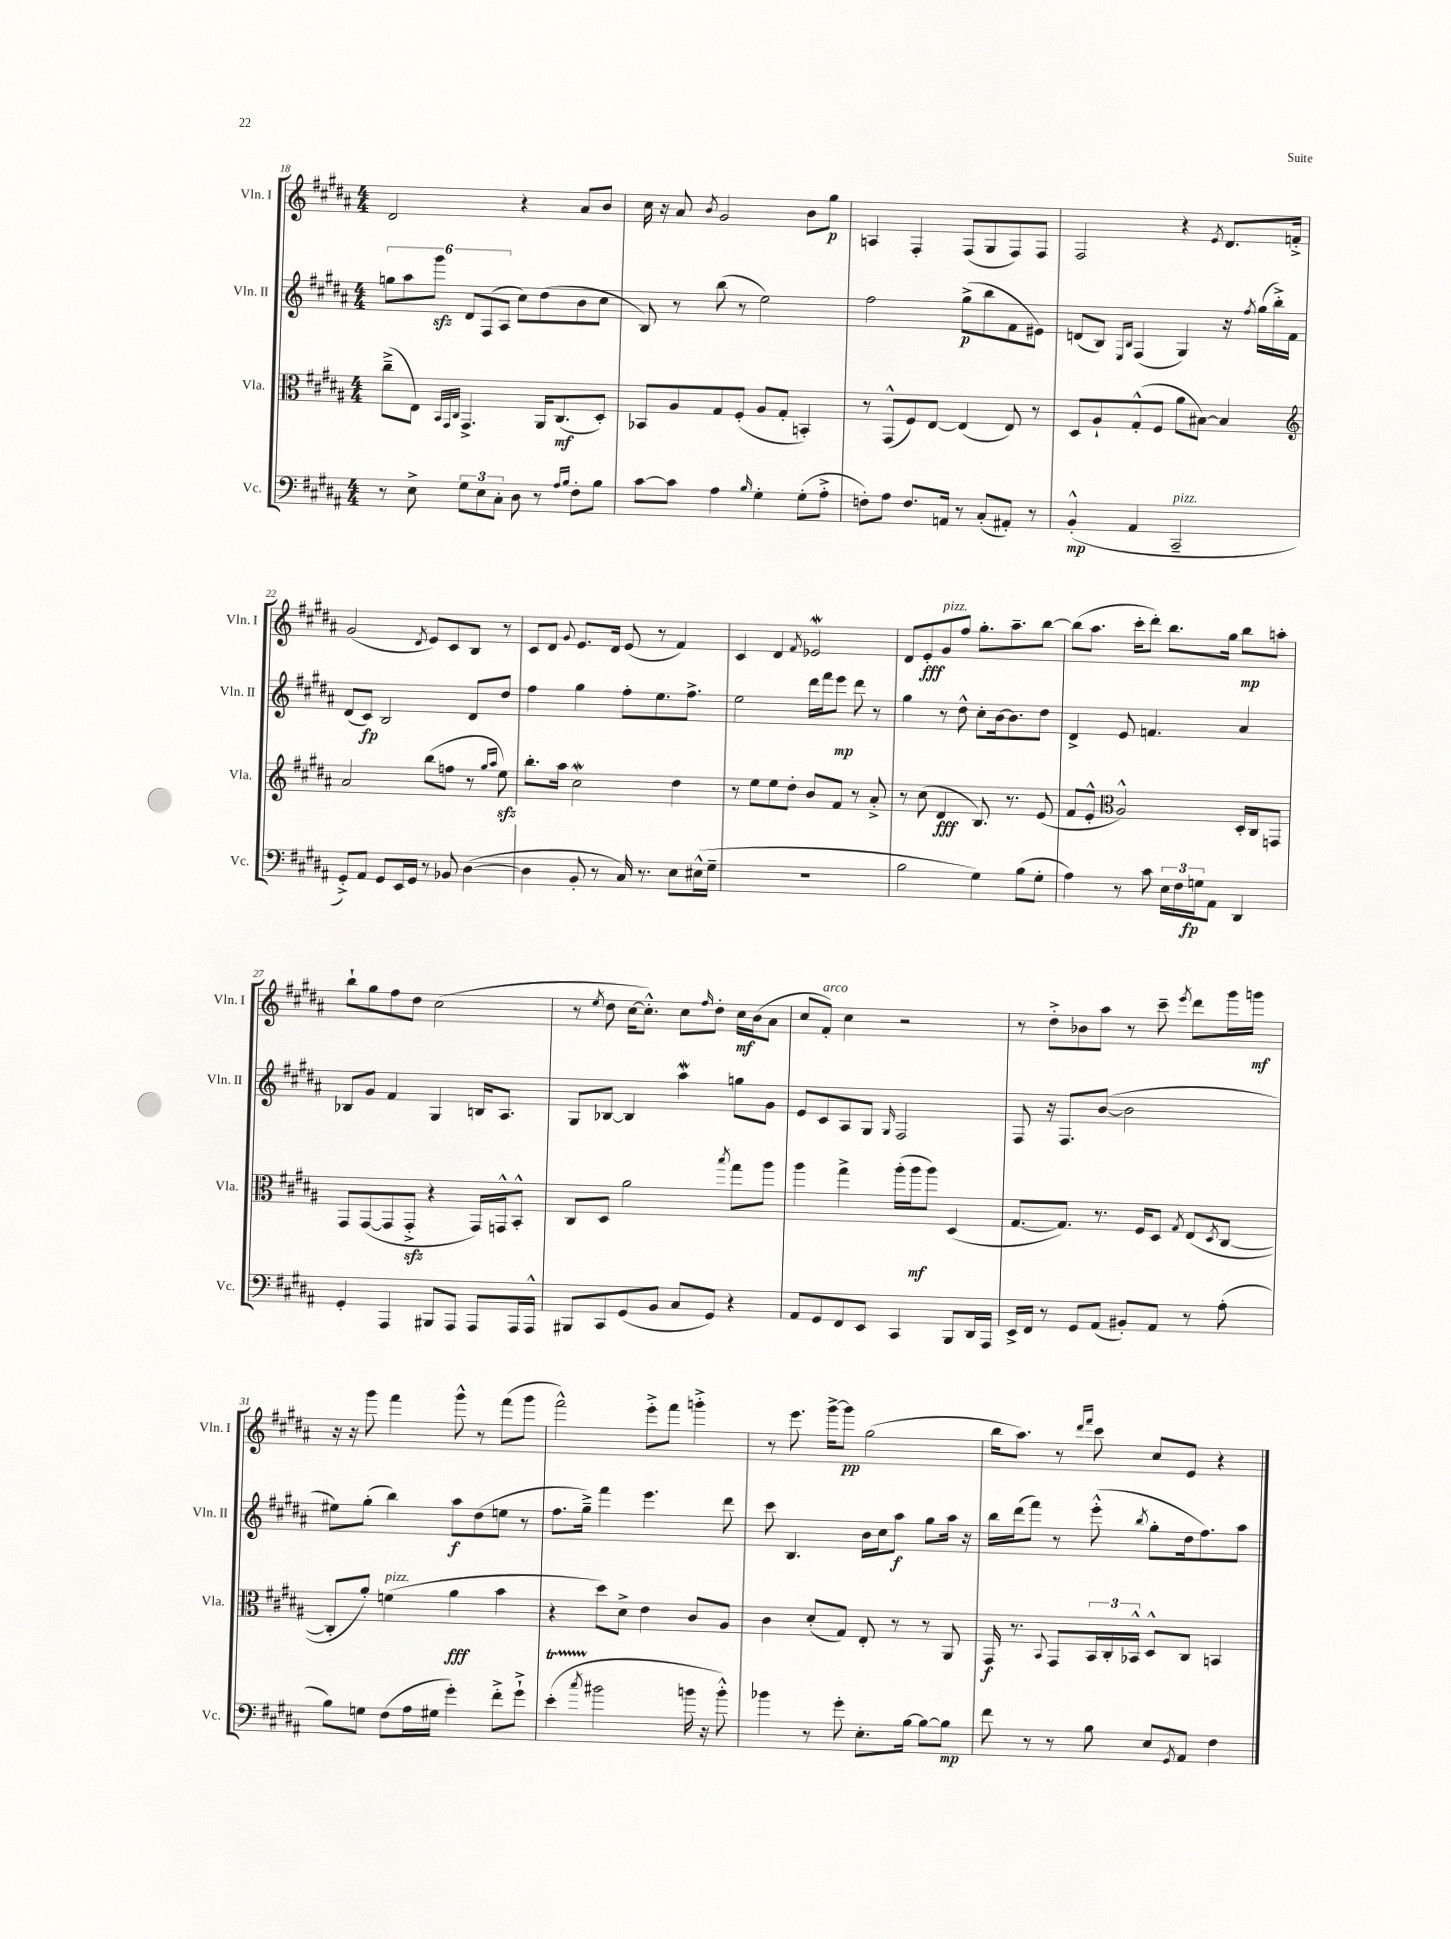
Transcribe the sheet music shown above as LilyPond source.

<<
\new StaffGroup <<
\new Staff = "s0" \with { instrumentName = "Vln. I" shortInstrumentName = "Vln. I" } {
    \clef treble \key b \major \numericTimeSignature \time 4/4
    dis'2 r4 ais'8 b'8 |
    cis''16 r16 ais'8 \acciaccatura { b'8 } gis'2 b'8 gis''8\p |
    a4 fis4-. fis8( gis8 fis8) fis8 |
    fis2 r4 \acciaccatura { e'8 } dis'8. f'16-.-> |
    gis'2( \acciaccatura { dis'8 } e'8) cis'8 b8 r8 |
    cis'8 dis'8 \appoggiatura { gis'8 } e'8. dis'16 e'8( r8 fis'4) |
    cis'4 dis'4 \acciaccatura { fis'8 } ees'2\mordent |
    dis'8 e'8-.\fff gis'8^\markup { \italic "pizz." } fis''8 gis''8.-. ais''8.-- b''8~ |
    b''8( ais''8. cis'''16-. dis'''8-.) b''8. gis''16 b''8\mp a''8-. |
    b''8-! gis''8 fis''8 dis''8 cis''2( |
    r8 \acciaccatura { e''8 } dis''8 cis''16~ cis''8.-.-^) cis''8 \grace { fis''16 } dis''8-. cis''16\mf b'16( ais'8 |
    cis''8 fis'8-.^\markup { \italic "arco" }) cis''4 r2 |
    r8 dis''8-.-> bes'8 ais''8 r8 cis'''8-- \acciaccatura { e'''8 } dis'''8 gis'''16 g'''16\mf |
    r16 r16 gis'''8 fis'''4 gis'''8-^ r8 fis'''8( gis'''8 |
    fis'''2-^) e'''8-.-> fis'''8 g'''4-.-> |
    r8 e'''8. gis'''16~-> gis'''8\pp gis''2( |
    b''16 ais''8.) r8 \grace { dis'''16 fis'''16 } cis'''8 cis''8 e'8 r4 \bar "|." |
}
\new Staff = "s1" \with { instrumentName = "Vln. II" shortInstrumentName = "Vln. II" } {
    \clef treble \key b \major \numericTimeSignature \time 4/4
    \tuplet 6/4 { g''8 ais''8 gis'''8\sfz dis'8 fis8( ais8 } cis''8) dis''8( b'8 cis''8 |
    b8) r8 b''8( r8 e''2) |
    fis''2 gis''8->\p( b''8 fis'8 eis'8) |
    d'8( b8) \grace { e16 b16 } fis4( gis4) r16 \acciaccatura { fis''8 } gis''16( b''16-.->) fis'16 |
    dis'8( cis'8\fp) b2 dis'8 dis''8 |
    fis''4 gis''4 fis''8-. e''8. fis''8.-> |
    e''2 dis'''16 fis'''16 e'''8\mp dis'''8 r8 |
    gis''4 r8 dis''8-^ cis''8-. b'16~ b'8. dis''8 |
    dis'4-> e'8 f'4. ais'4 |
    bes8 gis'8 fis'4 gis4 b16 ais8. |
    gis8 bes8~ bes4 ais''4\mordent g''8 gis'8 |
    e'8 cis'8 ais8 gis8 \grace { gis16 } fis2 |
    fis8 r16 fis8. b'8~( b'2 |
    eis''8) gis''8-.( b''4) ais''8\f dis''8( e''8 r8 |
    fis''8. gis''16--->) fis'''4 e'''4. dis'''8 |
    cis'''8 b4. b'16 cis''16 ais''8\f gis''8 ais''16 r16 |
    b''16 dis'''16( fis'''8) r8 e'''8-.-^( \acciaccatura { b''8 } gis''8-. dis''16 fis''8.) ais''8 \bar "|." |
}
\new Staff = "s2" \with { instrumentName = "Vla." shortInstrumentName = "Vla." } {
    \clef alto \key b \major \numericTimeSignature \time 4/4
    cis''8--->( e8) \grace { b,32 gis,32 cis32 } gis,4.-> ais,16 cis8.\mf( dis8-.) |
    bes,8 ais8 gis8 fis8-.( ais8 gis8-. b,4-.) |
    r8 gis,8-^( fis8) e8~ e4( e8) r8 |
    dis8 ais8-! gis8-.-^( fis8 ais'8 bis8~) bis4 |
    \clef treble ais'2 b''8( f''8 r8 \grace { gis''16 ais''16 } e''8\sfz) |
    b''8.-. ais''16 cis''2\mordent dis''4 |
    r8 e''8 e''8 dis''8-. b'8 fis'8 r8 ais'8-.-> |
    r8 cis''8( dis'4\fff b8.) r8. e'8( |
    fis'8 e'8-.-^ \clef alto ais2-^) dis16-. cis16 g,8 |
    gis,8 gis,8~( gis,8 gis,8-.->\sfz r4 gis,16) g,16-^ b,8-.-^ |
    cis8 dis8 ais'2 \acciaccatura { b''8 } gis''8 ais''8 |
    ais''4 gis''4-> ais''16-.( ais''16\mf ais''8) dis4( |
    gis8.~ gis8.) r8. fis16 dis8 \acciaccatura { gis8 } e8( \acciaccatura { dis8 } cis8~ |
    cis8-. ais'8-.) f'4^\markup { \italic "pizz." }( ais'4\fff b'4 |
    r4 dis''8) dis'8-> e'4 cis'8 ais8 |
    cis'4 dis'8-.( gis8) e8-. r8 r8 ais,8 |
    gis,16\f r8. \appoggiatura { b,8 } gis,8 \tuplet 3/2 { b,16 cis16-. bes,16-^ } dis8-^ cis8 b,4 \bar "|." |
}
\new Staff = "s3" \with { instrumentName = "Vc." shortInstrumentName = "Vc." } {
    \clef bass \key b \major \numericTimeSignature \time 4/4
    r8 e8-> \tuplet 3/2 { gis8 e8 cis8-. } dis8 r8 \grace { ais16 b16 } fis8-. b8 |
    cis'8~ cis'8 ais4 \grace { b16 } gis4-. gis8-.( ais8-.-> |
    f8-.) ais8 f8. a,16 r8 cis8-.( ais,8-.) r8 |
    b,4-.-^\mp( ais,4 cis,2--^\markup { \italic "pizz." } |
    gis,8-.->) ais,8 gis,8 e,16 gis,16 r8 bes,8 dis4~( |
    dis4 b,8-. r8 cis16) r8. e8 eis16-^( gis16-- |
    R1 |
    b2 gis4) b8( gis8-. |
    ais4) r8 cis'8 \tuplet 3/2 { e16 fis16 g16\fp } ais,8 dis,4 |
    gis,4-. ais,,4 bis,,8 ais,,8 ais,,8 ais,,16 ais,,16-^ |
    bis,,8 cis,8 gis,8( b,8 cis8 gis,8) r4 |
    ais,8 gis,8 fis,8 e,8 cis,4 b,,8 dis,16 ais,,16 |
    e,16-> fis,16 r8 gis,8 ais,8( bis,8-.) ais,8 r8 ais8-.( |
    b8) g8 fis8( ais16 gis16 gis'4-.) fis'8-.-> gis'8-!-> |
    e'4-.\startTrillSpan( \acciaccatura { cis''8 } bis'2\stopTrillSpan b'16 r16 b'8-.-^) |
    bes'4 r8 gis'8-. e8.-. b16~ b8~ b8\mp |
    fis'8 r8 r8 b8 e8 \acciaccatura { gis,8 } ais,8 fis4 \bar "|." |
}
>>
>>
\layout { \context { \Score currentBarNumber = #18 } }
